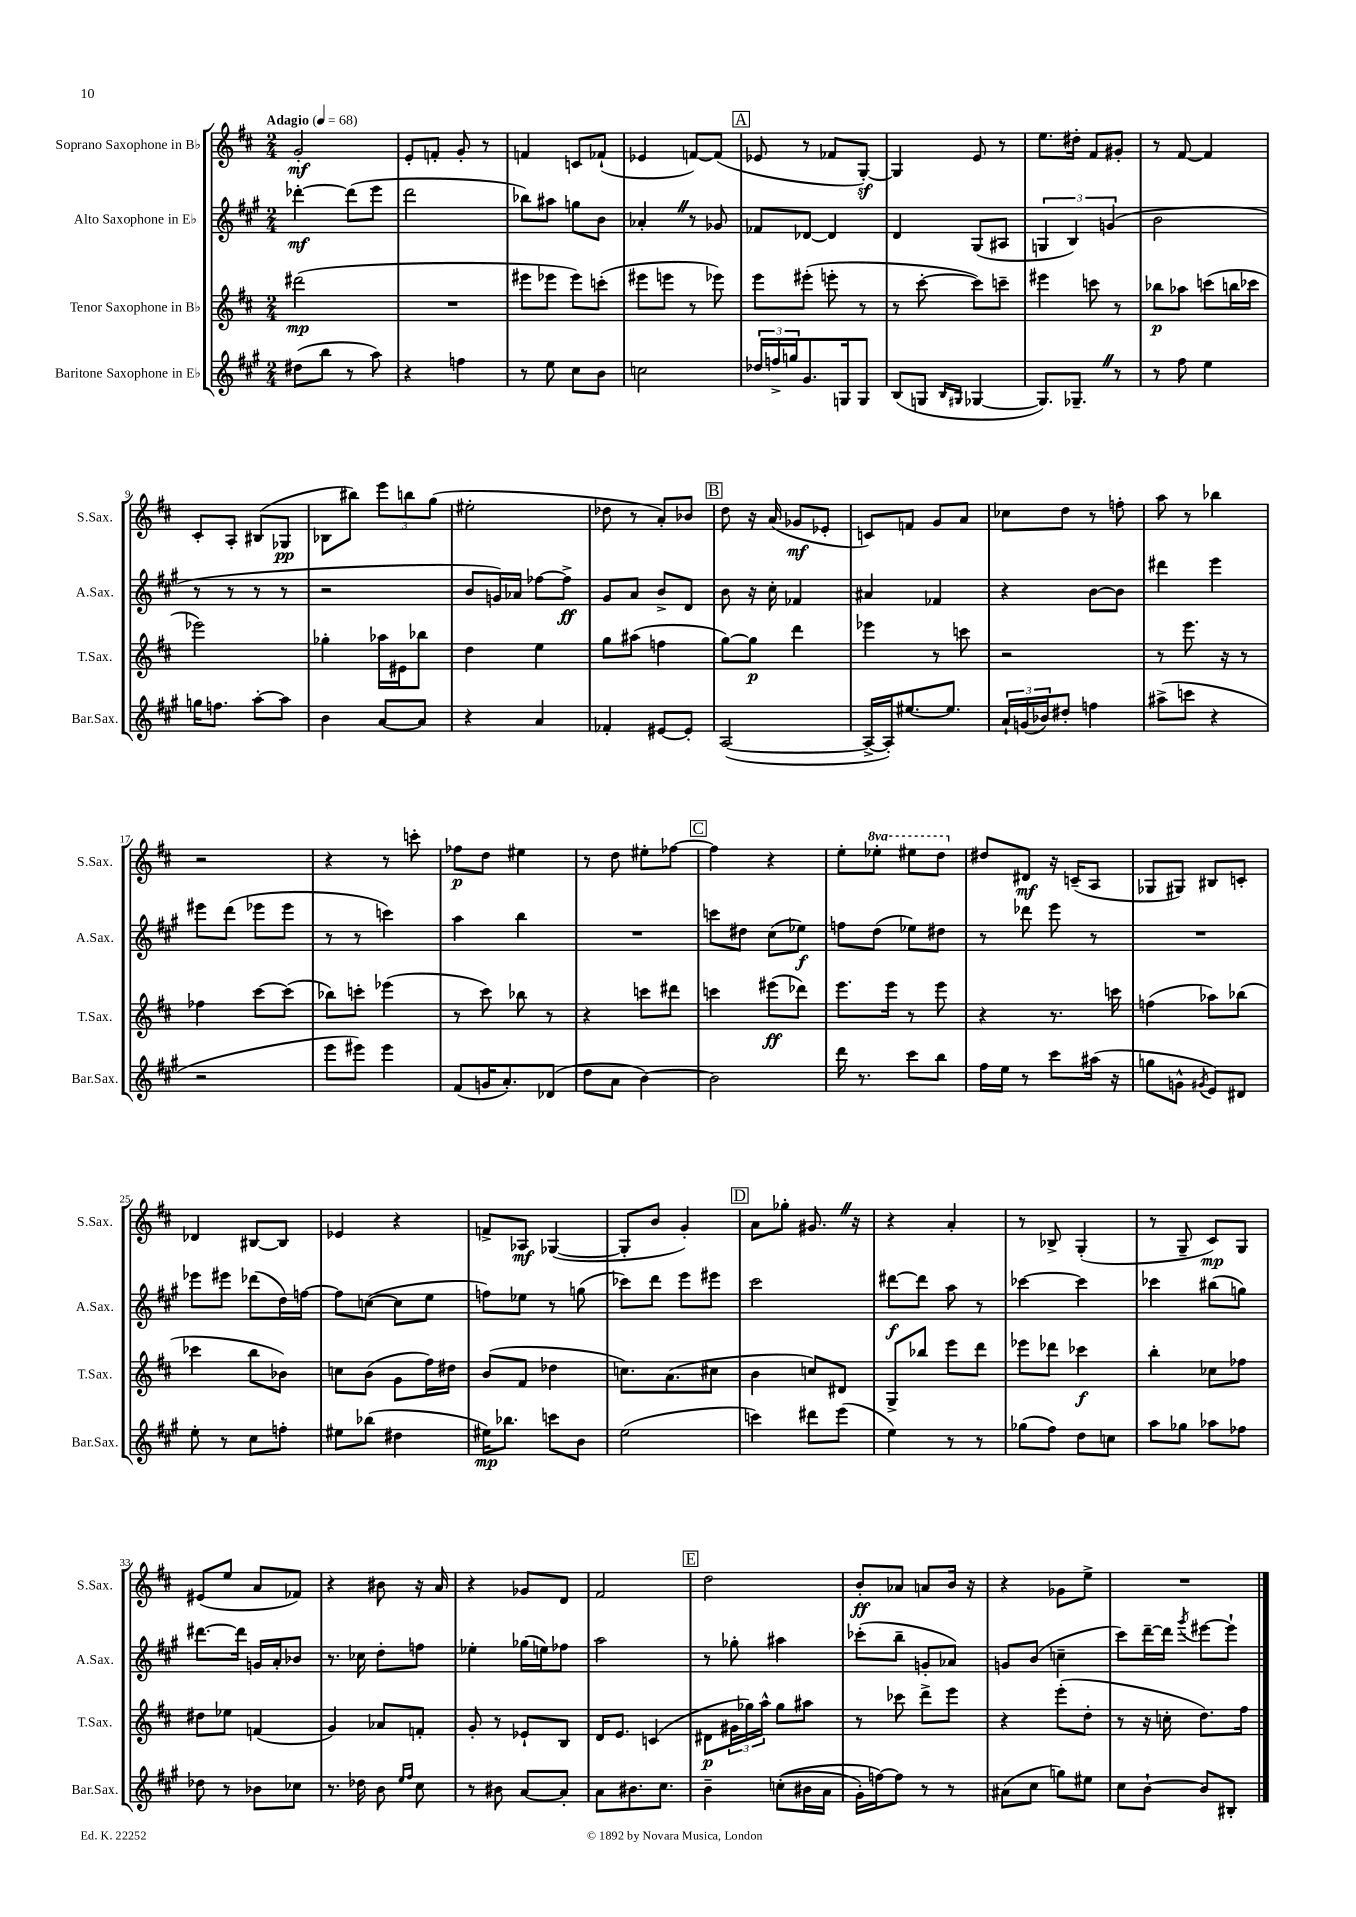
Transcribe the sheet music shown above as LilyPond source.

<<
\new StaffGroup <<
\new Staff = "s0" \with { instrumentName = "Soprano Saxophone in Bb" shortInstrumentName = "S.Sax." } {
    \clef treble \key d \major \numericTimeSignature \time 2/4 \set Staff.ottavationMarkups = #ottavation-simple-ordinals \tempo "Adagio" 4 = 68
    g'2-.\mf |
    e'8-. f'8-. g'8-. r8 |
    f'4 c'8 fes'8-!( |
    ees'4 f'8~) f'8( |
    \mark \markup { \box "A" } ees'8 r8 fes'8 g8~-.\sf) |
    g4 e'8 r8 |
    e''8. dis''16-. fis'8 gis'8-. |
    r8 fis'8~ fis'4 |
    cis'8-. a8-. bis8( ges8\pp |
    bes8 bis''8) \tuplet 3/2 { e'''8 b''8 g''8( } |
    eis''2-. |
    des''8 r8 a'8-.) bes'8 |
    \mark \markup { \box "B" } d''8 r16 a'16( ges'8\mf ees'8-. |
    c'8) f'8 g'8 a'8 |
    ces''8 d''8 r8 f''8-. |
    a''8 r8 bes''4 |
    r2 |
    r4 r8 c'''8-. |
    fes''8\p d''8 eis''4 |
    r8 d''8 eis''8-. fes''8~ |
    \mark \markup { \box "C" } fes''4 r4 |
    e''8-. \ottava #1 ees'''8-. eis'''8 d'''8 \ottava #0 |
    dis''8 dis'8\mf r16 c'16--( a8 |
    ges8 gis8) bis8 c'8-. |
    des'4 bis8~ bis8 |
    ees'4 r4 |
    f'8-> aes8\mf ges4~( |
    ges8-. b'8 g'4-.) |
    \mark \markup { \box "D" } a'8 ges''8-. gis'8. \once \override BreathingSign.text = \markup { \musicglyph "scripts.caesura.straight" } \breathe r16 |
    r4 a'4-. |
    r8 bes8-> g4-.( |
    r8 g8-- cis'8\mp) g8 |
    eis'8( e''8 a'8 fes'8) |
    r4 bis'8 r16 a'16 |
    r4 ges'8 d'8 |
    fis'2 |
    \mark \markup { \box "E" } d''2 |
    b'8-.\ff aes'8 a'8 b'16 r16 |
    r4 ges'8 e''8-> |
    R2 \bar "|." |
}
\new Staff = "s1" \with { instrumentName = "Alto Saxophone in Eb" shortInstrumentName = "A.Sax." } {
    \clef treble \key a \major \numericTimeSignature \time 2/4
    des'''4~-.\mf des'''8( e'''8 |
    d'''2 |
    bes''8) ais''8 g''8 b'8 |
    aes'4-. \once \override BreathingSign.text = \markup { \musicglyph "scripts.caesura.straight" } \breathe r8 ges'8 |
    \mark \markup { \box "A" } fes'8 des'8~ des'4 |
    d'4 gis8( ais8 |
    \tuplet 3/2 { g4 b4) g'4( } |
    b'2 |
    r8 r8 r8 r8 |
    r2 |
    b'8 g'16) aes'16 fes''8~ fes''8->\ff |
    gis'8 a'8 b'8-> d'8 |
    \mark \markup { \box "B" } b'8 r16 cis''16-. fes'4 |
    ais'4 fes'4 |
    r4 b'8~ b'8 |
    dis'''4 e'''4 |
    eis'''8 d'''8( ees'''8 ees'''8 |
    r8 r8 c'''4) |
    a''4 b''4 |
    R2 |
    \mark \markup { \box "C" } c'''8 dis''8 cis''8( ees''8\f) |
    f''8 d''8( ees''8) dis''8 |
    r8 des'''8 e'''8 r8 |
    R2 |
    ees'''8 eis'''8 des'''8( d''16) f''16~ |
    f''8 c''8~( c''8 e''8 |
    f''8) ees''8 r8 g''8( |
    ces'''8) d'''8 e'''8 eis'''8 |
    \mark \markup { \box "D" } cis'''2 |
    dis'''8~\f dis'''8 a''8 r8 |
    ces'''4~ ces'''4 |
    ces'''4 bis''8( g''8) |
    dis'''8.~ dis'''16 g'16 a'16-. bes'8 |
    r8. ces''16 d''8-. f''8 |
    ees''4-. ges''16( e''16) fes''8 |
    a''2 |
    \mark \markup { \box "E" } r8 ges''8-. ais''4 |
    ces'''8-.( b''8-- g'8-. aes'8) |
    g'8 b'8( c''4-- |
    cis'''8) d'''16~-- d'''16 \acciaccatura { gis'''8 } eis'''8~ eis'''8-! \bar "|." |
}
\new Staff = "s2" \with { instrumentName = "Tenor Saxophone in Bb" shortInstrumentName = "T.Sax." } {
    \clef treble \key d \major \numericTimeSignature \time 2/4
    dis'''2\mp( |
    R2 |
    eis'''8 ees'''8 ees'''8) c'''8-.( |
    eis'''8 e'''8 r8 ees'''8) |
    \mark \markup { \box "A" } e'''8 eis'''8-.( e'''8-. r8 |
    r8 cis'''8~-. cis'''8) c'''8-- |
    eis'''4 c'''8 r8 |
    bes''8\p aes''8 c'''8( b''16 ces'''16 |
    ees'''2) |
    ges''4-. aes''16 eis'16 bes''8 |
    d''4 e''4 |
    g''8 ais''8( f''4 |
    \mark \markup { \box "B" } g''8~) g''8\p d'''4 |
    ees'''4 r8 c'''8 |
    r2 |
    r8 e'''8. r16 r8 |
    fes''4 cis'''8~ cis'''8( |
    bes''8) c'''8-. ees'''4( |
    r8 cis'''8) bes''8 r8 |
    r4 c'''8 dis'''8 |
    \mark \markup { \box "C" } c'''4 eis'''8\ff( des'''8) |
    e'''8. e'''16 r8 e'''8 |
    r4 r8. c'''16 |
    f''4( aes''8) bes''8( |
    ces'''4 b''8 bes'8) |
    c''8 b'8( g'8 fis''16) dis''16 |
    b'8( fis'8 des''4 |
    c''8.) a'8.( cis''8 |
    \mark \markup { \box "D" } b'4 c''8) dis'8 |
    g8-> bes''8 e'''8 d'''8 |
    ees'''8 des'''8 ces'''4\f |
    b''4-. ces''8 fes''8 |
    dis''8 ees''8 f'4( |
    g'4) aes'8 f'8-. |
    g'8-. r8 ees'8-! b8 |
    d'16 e'8. c'4( |
    \mark \markup { \box "E" } dis'8\p \tuplet 3/2 { gis'16 ges''16) a''16-^ } ges''8 ais''8 |
    r8 ces'''8 d'''8-> e'''8 |
    r4 e'''8-.( d''8-. |
    r8 r16 c''16-. d''8.) fis''16 \bar "|." |
}
\new Staff = "s3" \with { instrumentName = "Baritone Saxophone in Eb" shortInstrumentName = "Bar.Sax." } {
    \clef treble \key a \major \numericTimeSignature \time 2/4
    dis''8( b''8 r8 a''8) |
    r4 f''4 |
    r8 e''8 cis''8 b'8 |
    c''2 |
    \mark \markup { \box "A" } \tuplet 3/2 { des''16 f''16-> g''16 } gis'8. g16 g8 |
    b8( g8 \grace { b16 gis16 } ges4~ |
    ges8.) ges8.-- \once \override BreathingSign.text = \markup { \musicglyph "scripts.caesura.straight" } \breathe r8 |
    r8 fis''8 e''4 |
    g''16 f''8. a''8~-. a''8 |
    b'4 a'8~ a'8 |
    r4 a'4 |
    fes'4-. eis'8~ eis'8-. |
    \mark \markup { \box "B" } a2~( |
    a16~-> a16-.) eis''8.~ eis''8. |
    \tuplet 3/2 { a'16-! g'16( bes'16) } dis''8-. f''4 |
    ais''8->( c'''8 r4 |
    r2 |
    e'''8 eis'''8) eis'''4 |
    fis'8( g'16 a'8.-.) des'8( |
    d''8 a'8 b'4~) |
    \mark \markup { \box "C" } b'2 |
    d'''16 r8. cis'''8 b''8 |
    fis''16 e''16 r8 cis'''8 ais''16( r16 |
    g''8 g'8-^ \acciaccatura { gis'8 } e'8) dis'8 |
    e''8-. r8 cis''8 f''8-. |
    eis''8 bes''8( dis''4 |
    eis''16\mp) bes''8. c'''8 b'8 |
    e''2( |
    \mark \markup { \box "D" } c'''4) dis'''8 e'''8( |
    e''4) r8 r8 |
    ges''8( fis''8) d''8 c''8 |
    a''8 ges''8 aes''8 fes''8 |
    des''8 r8 bes'8 ces''8 |
    r8. des''16 b'8 \grace { e''16 fis''16 } cis''8 |
    r8 bis'8 a'8~ a'8-. |
    a'8 bis'8. cis''8. |
    \mark \markup { \box "E" } b'4-- c''8-.(\( bis'16 a'16 |
    gis'16-.) f''16~\) f''8 r8 r8 |
    ais'8( cis''8 g''8) eis''8 |
    cis''8 b'8~-! b'8 bis8-. \bar "|." |
}
>>
>>
